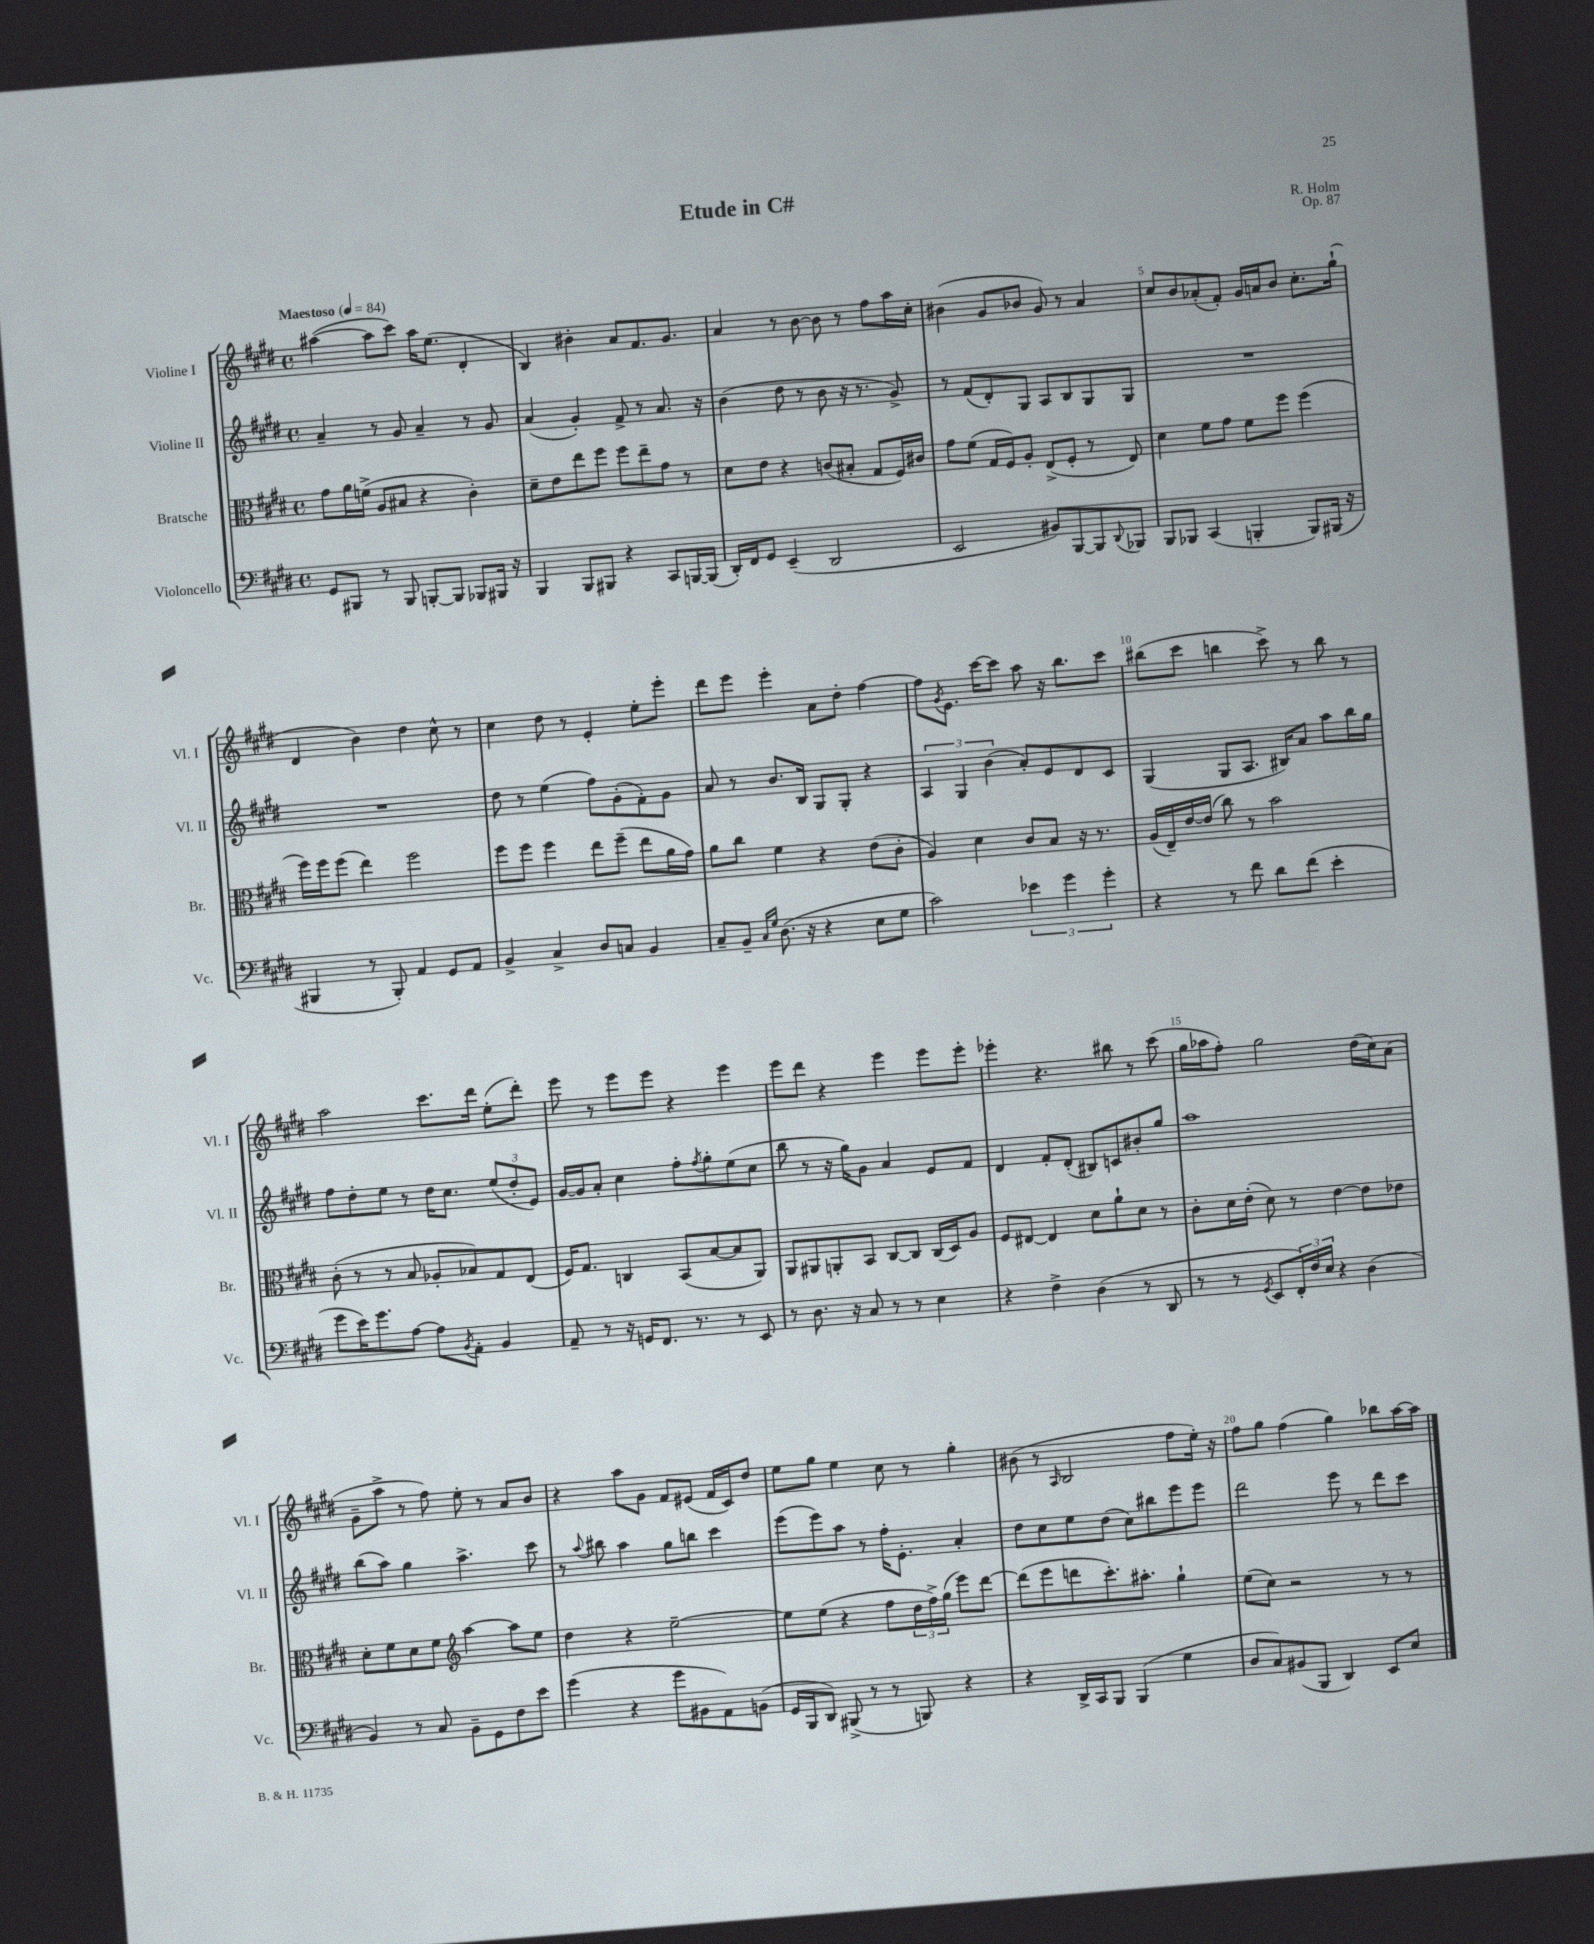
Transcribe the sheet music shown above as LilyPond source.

\header { title = "Etude in C#" composer = "R. Holm" opus = "Op. 87" }
<<
\new StaffGroup <<
\new Staff = "s0" \with { instrumentName = "Violine I" shortInstrumentName = "Vl. I" } {
    \clef treble \key e \major \defaultTimeSignature \time 4/4 \tempo "Maestoso" 4 = 84
    ais''4~( ais''8 cis'''8) ais''16 e''8.( dis'4-. |
    b4) bis'4-. a'8 fis'8. gis'8. |
    a'4 r8 b'8~ b'8 r8 fis''8 a''16 cis''16-. |
    bis'4( gis'8 bes'8 gis'8) r8 a'4 |
    cis''8 b'8 aes'8-.( fis'8-.) gis'16 a'16 b'8 cis''8.-. gis''16-!( |
    dis'4 b'4) dis''4 cis''8-^ r8 |
    cis''4 dis''8 r8 e'4-. e''8-. e'''8-. |
    dis'''8 e'''8 e'''4-. a'8 dis''8-. fis''4~ |
    fis''8 \acciaccatura { gis'8 } e'8. cis'''16~ cis'''8 a''8 r16 b''8. cis'''8 |
    bis''8( cis'''8 b''4 cis'''8->) r8 b''8 r8 |
    a''2 cis'''8. dis'''16 e''8-.( dis'''8-.) |
    e'''8 r8 e'''8 e'''8 r4 e'''4 |
    e'''8 dis'''8 r4 e'''4 e'''8 e'''8-. |
    ees'''4-. r4. bis''8 r8 cis'''8( |
    gis''16 aes''16 fis''8-.) gis''2 dis''16( cis''16) a'8( |
    gis'8-- a''8-> r8 fis''8) e''8-. r8 a'8 b'8 |
    r4 a''8 gis'8 fis'8 eis'8( fis'16 cis'16) dis''8 |
    e''8 gis''8 e''4 cis''8 r8 gis''4-. |
    bis'8( r8 \grace { a16 } b2 fis''8 e''16-.) r16 |
    fis''8 gis''8 fis''4( gis''4) bes''8 a''16~ a''16 \bar "|." |
}
\new Staff = "s1" \with { instrumentName = "Violine II" shortInstrumentName = "Vl. II" } {
    \clef treble \key e \major \defaultTimeSignature \time 4/4
    a'4-- r8 gis'8 a'4-- r8 gis'8 |
    a'4( gis'4-.) fis'8-> r8 a'8. r16 |
    b'4( dis''8 r8 b'8 r16 r8. gis'8->) |
    r8 fis'8( dis'8-.) gis8 a8 b8 gis8 gis8 |
    R1 |
    R1 |
    dis''8 r8 e''4( fis''8) gis'8-.( fis'8-.) gis'8 |
    a'8 r8 b'8. b16 gis8 gis8-. r4 |
    \tuplet 3/2 { a4 gis4 b'4( } a'8-.) e'8 dis'8 cis'8 |
    gis4( gis8 a8. bis16) a'8 a''8 b''16 gis''16 |
    fis''8 dis''8-. e''8 r8 dis''16 cis''8. \tuplet 3/2 { e''8( dis''8-. e'8) } |
    gis'16~ gis'16 a'8-. cis''4 fis''8-. \acciaccatura { fis''8 } gis''8-. e''8( cis''8 |
    b''8 r8 r16 gis''16) gis'8 a'4 e'8 fis'8 |
    dis'4 fis'8-. dis'8-.( bis8) c'8 bis'8-. gis''8 |
    a''1 |
    b''8( a''8) gis''4 a''4.-> cis'''8 |
    r8 \appoggiatura { a''8 } bis''8 a''4 gis''8 b''8 cis'''4 |
    e'''8( e'''8) a''8 r8 fis''16-. e'8.-. a'4-. |
    dis''8 cis''8 e''8 dis''8( cis''8) bis''8 e'''8 e'''8 |
    dis'''2 e'''8 r8 dis'''8 cis'''8 \bar "|." |
}
\new Staff = "s2" \with { instrumentName = "Bratsche" shortInstrumentName = "Br." } {
    \clef alto \key e \major \defaultTimeSignature \time 4/4
    gis'8 a'16 f'16->( a8 bis8 r4 cis'4-.) |
    dis'8-- e'8 e''8 fis''8 fis''8 e''8-- gis'8 r8 |
    dis'8 e'8 r4 c'8( bis8-. gis8 fis16) cis'16 |
    gis'8 fis'8( gis16 fis16) a8-. e8->( fis8-. r8 e8) |
    dis'4 fis'8 gis'8 fis'8 fis''8 fis''4( |
    fis''16) fis''16 fis''8( e''4) fis''2 |
    fis''8 fis''8 fis''4 e''8 fis''8--( e''8 a'16 gis'16) |
    a'8 cis''8 fis'4 r4 e'8( cis'8-. |
    a4) dis'4 cis'8 b8 r16 r8. |
    a16( e16--) e'16~ e'16( cis''8) r8 b'2 |
    cis'8-.( r8 r8 b8 aes8-. bes8) gis8 e8( |
    fis16) gis8. c4 b,8( b8~ b8 a,8) |
    a,8 ais,8 a,8-. b,8 cis8~ cis8 cis16( dis16) a8 |
    fis8 eis8~ eis4 dis'8 a'8-! dis'8 r8 |
    cis'8-. dis'16 e'16-.( dis'8) r8 e'4~ e'8 ees'8 |
    dis'8-. fis'8 dis'8 fis'8 \clef treble a''4~ a''8 e''8 |
    dis''4 r4 e''2~-- |
    e''8 e''8( r4 fis''8 \tuplet 3/2 { dis''16 fis''16->) gis''16( } e'''8) dis'''8~ |
    dis'''8( e'''8 d'''8 cis'''8.-.) ais''8.-. gis''4-! |
    e''8( cis''8) r2 r8 r8 \bar "|." |
}
\new Staff = "s3" \with { instrumentName = "Violoncello" shortInstrumentName = "Vc." } {
    \clef bass \key e \major \defaultTimeSignature \time 4/4
    gis,8 bis,,8 r8 bis,,8 b,,8~-. b,,8 bes,,8 bis,,16 r16 |
    b,,4 b,,8 bis,,8 r4 cis,8 b,,16~ b,,16( |
    dis,16-.) fis,16 gis,8 e,4--( dis,2 |
    e,2 bis,8) b,,8~ b,,8 \appoggiatura { dis,8 } bes,,8 |
    b,,8 bes,,8 cis,4( b,,4-. b,,8) bis,,16( r16 |
    bis,,4 r8 bis,,8-.) a,4 gis,8 a,8 |
    b,4-> cis4-> dis8 c8 b,4 |
    cis8-- b,8-- \grace { cis16 gis16 } dis8.( r16 r4 e8 gis8 |
    cis'2) \tuplet 3/2 { ees'4 gis'4 gis'4-. } |
    r4 r8 fis'8 dis'8 fis'8( e'4-. |
    gis'8 e'16) gis'8. a8~ a8 \acciaccatura { b,8 } a,8-. b,4 |
    a,8-- r8 r16 g,16 fis,8. r8. r8 e,8 |
    r8 dis8. r16 cis8 r8 r8 e4 |
    r4 fis4-> dis4( r8 dis,8 |
    r8 r8 \acciaccatura { gis,8 } e,8 \tuplet 3/2 { fis,16-.) fis16 e16 } r4 dis4( |
    b,4) r8 cis8 b,8-- gis,8 fis8 e'8 |
    gis'4( r4 gis'8 bis,8 a,8) b,8( |
    gis,16 b,,16 dis,8) bis,,8->( r8 r8 b,,8) r4 |
    r4 dis,16-> cis,16 b,,8 b,,4( gis4 |
    dis8 cis8) bis,8( b,,8 dis,4) e,8 e8 \bar "|." |
}
>>
>>
\layout { \context { \Score \override BarNumber.break-visibility = ##(#f #t #t) barNumberVisibility = #(every-nth-bar-number-visible 5) } }
